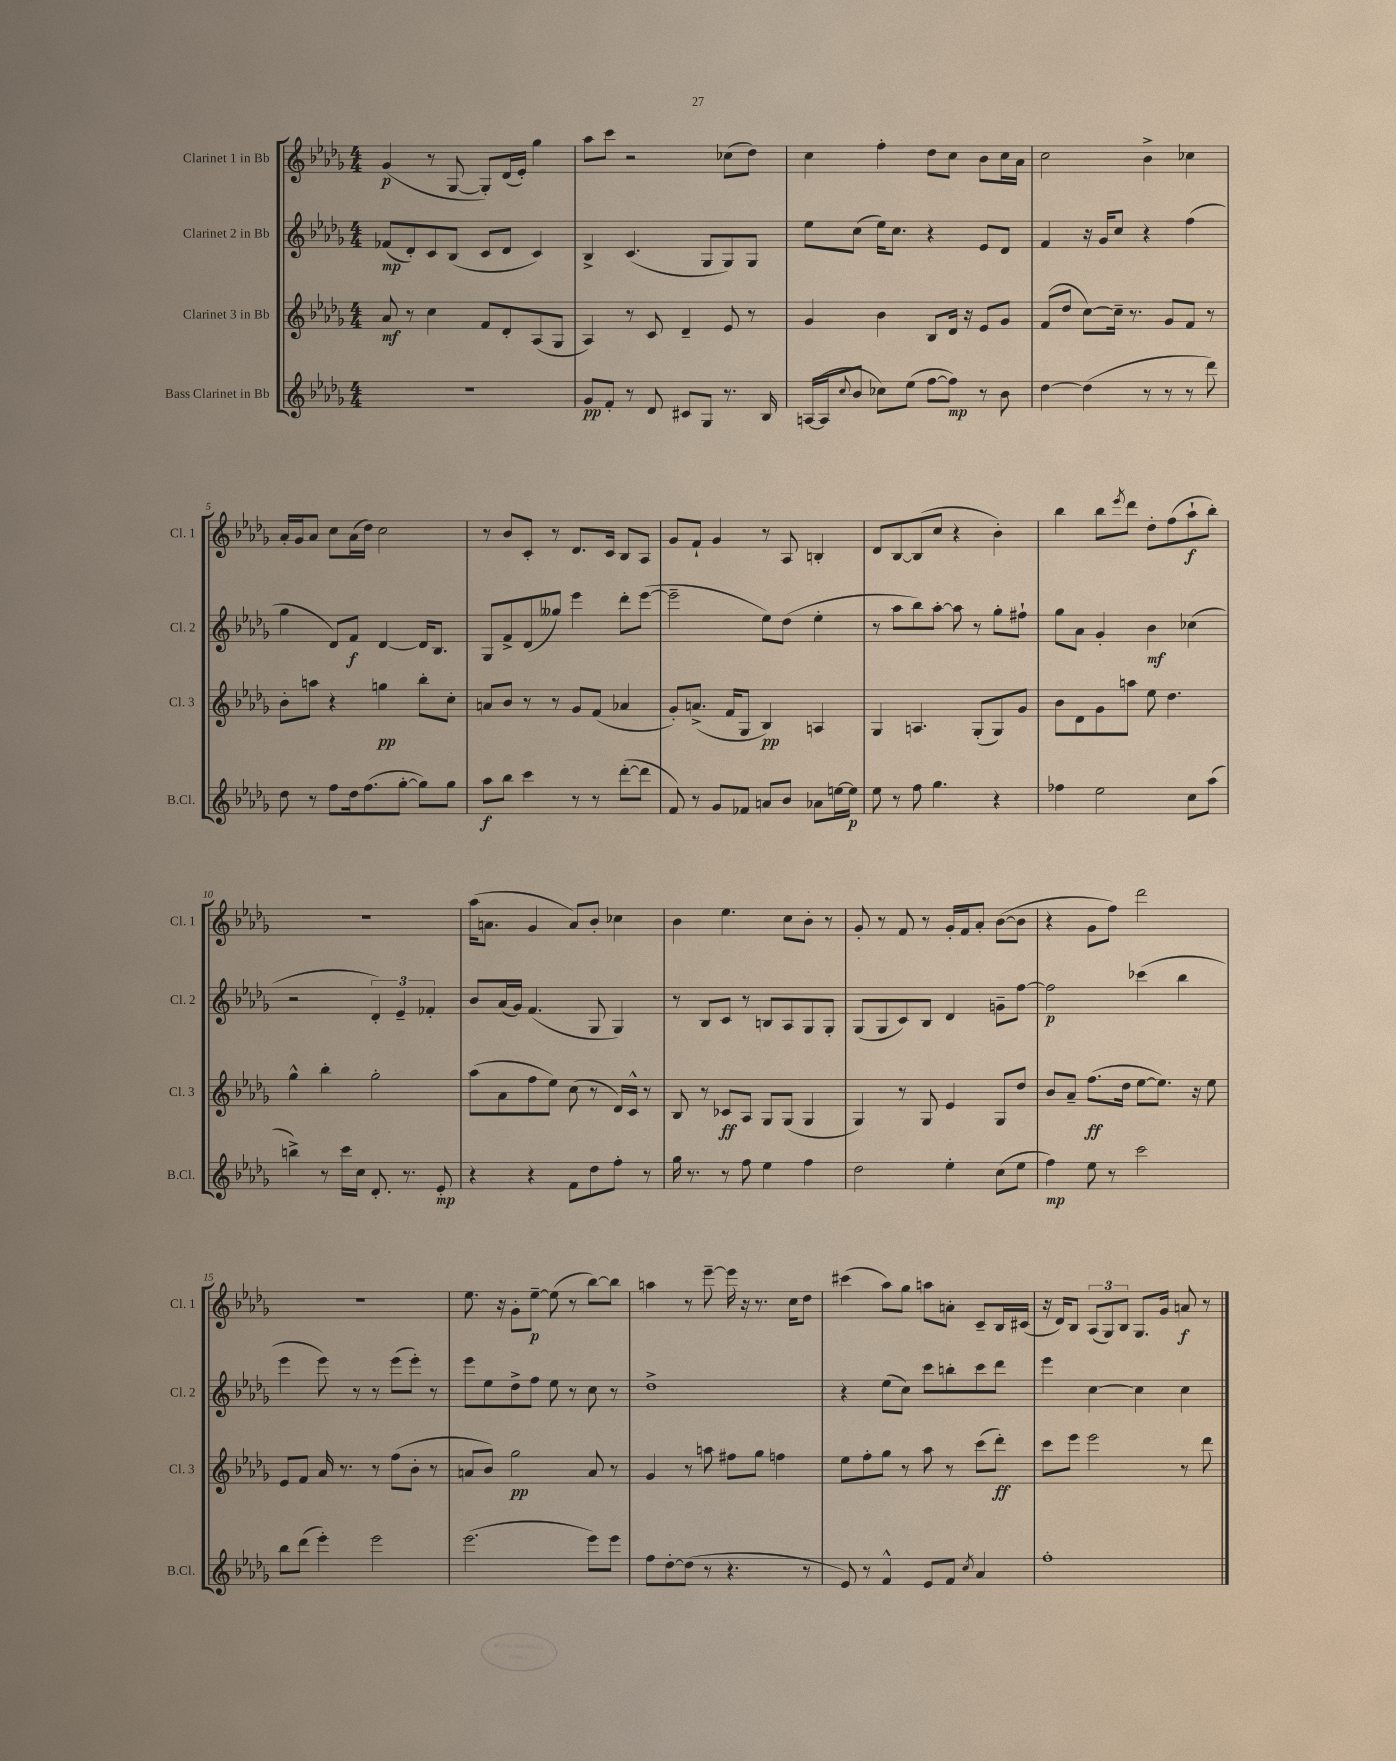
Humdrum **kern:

**kern	**kern	**kern	**kern
*staff4	*staff3	*staff2	*staff1
*clefG2	*clefG2	*clefG2	*clefG2
*k[b-e-a-d-g-]	*k[b-e-a-d-g-]	*k[b-e-a-d-g-]	*k[b-e-a-d-g-]
*M4/4	*M4/4	*M4/4	*M4/4
1r	8a-	(8f-	(4g-
.	8r	8d-')	.
.	4cc	8c	8r
.	.	(8B-	[8G-
.	8f	8c	8G-'])
.	8d-'	8d-	(16d-
.	.	.	16e-')
.	(8A-	4c)	4gg-
.	8G-	.	.
=	=	=	=
8g-	4A-)	4B-^	8aa-
8f'	.	.	8ccc
8r	8r	(4.c	2r
8d-	8c	.	.
8c#	4d-~	.	.
8G-	.	8G-	.
8.r	8e-	8G-)	(8cc-
.	8r	8G-	8dd-)
16B-	.	.	.
=	=	=	=
([16A	4g-	8ee-	4cc
16A]	.	.	.
8qqcc	.	.	.
8b-	.	(8cc	.
8cc-)	4b-	16ee-)	4ff'
.	.	8.cc	.
(8ee-	.	.	.
[8ff	8B-	4r	8dd-
8ff])	16d-	.	8cc
.	16r	.	.
8r	8e-	8e-	8b-
8b-	8g-	8d-	16cc
.	.	.	16a-
=	=	=	=
[4dd-	(8f	4f	2cc
.	8dd-	.	.
(4dd-]	[8cc)	16r	.
.	.	16g-	.
.	16cc~]	8cc	.
.	8.r	.	.
8r	.	4r	4b-^
8r	8g-	.	.
8r	8f	(4ff	4cc-
8ddd-)	8r	.	.
=	=	=	=
8dd-	8b-'	4gg-	16a-'
.	.	.	16g-
8r	8aa	.	8a-
8ff	4r	8d-)	8cc
16dd-	.	8f	(16a-
(8.ff	.	.	16dd-)
.	4gg	[4d-	2cc
[8gg-'	.	.	.
8gg-])	8bb-'	16d-]	.
.	.	8.B-	.
8gg-	8cc'	.	.
=	=	=	=
8aa-	8a	8G-	8r
8bb-	8b-	8f^	8b-
4ccc	8r	(8d-	8c'
.	8r	8gg--)	8r
8r	8g-	4eee-	8.d-
8r	(8f	.	.
.	.	.	16c
([8ddd-'	4a-	8ddd-'	8B-
8ddd-]	.	([8eee-	8A-
=	=	=	=
8f)	8g-')	2eee-~]	8g-
8r	(8.a^	.	8f`
8g-	.	.	4g-
.	16f	.	.
8f-	8G-	.	.
8a	4B-)	8ee-)	8r
8b-	.	(8dd-	8A-
8a-	4A	4ee-'	4B'
[16ee	.	.	.
16ee]	.	.	.
=	=	=	=
8ee-	4G-	8r	8d-
8r	.	8aa-	[8B-
8ff	4.A	8bb-)	(8B-]
4.gg-	.	[8aa-'	8cc
.	.	8aa-]	4r
.	(8G-'	8r	.
4r	8G-)	8gg-'	4b-')
.	8g-	8ff#`	.
=	=	=	=
4ff-	8b-	8gg-	4bb-
.	8d-	8a-	.
2ee-	8g-	4g-'	8bb-
.	.	.	8qeee-
.	8aa	.	8ddd-
.	8ee-	4b-	8dd-'
.	4.dd-	.	(8ff
8cc	.	(4cc-	8aa-`
(8aa-	.	.	8bb-')
=	=	=	=
4bb^)	4gg-^^	2r	1r
8r	4bb-'	.	.
16ccc	.	.	.
16cc	.	.	.
8.d-'	2gg-'	6d-')	.
.	.	6e-~	.
8.r	.	.	.
.	.	6f-'	.
8e-'	.	.	.
=	=	=	=
4r	(8aa-	8b-	(16aa-
.	.	.	8.a
.	8a-	(16a-	.
.	.	16g-)	.
4r	8ff	(4.f	4g-
.	8ee-)	.	.
8f	(8cc	.	8a)
8dd-	8r	8G-	8b-'
8ff'	16d-)	4G-)	4cc-
.	16c^^	.	.
8r	8r	.	.
=	=	=	=
16gg-	8B-	8r	4b-
8.r	.	.	.
.	8r	8B-	.
8r	8c-	8c	4.ee-
8ff	8A-	8r	.
4ee-	8G-	8B	.
.	(8G-	8A-	8cc
4ff	4G-	8G-	8b-'
.	.	8G-'	8r
=	=	=	=
2dd-	4G-)	(8G-	8g-'
.	.	8G-	8r
.	8r	8c)	8f
.	8G-	8B-	8r
4ee-'	4e-	4d-	16g-'
.	.	.	16f
.	.	.	8a-'
(8cc	8G-	8g~	([8b-
8ee-	8dd-	[8ff	8b-]
=	=	=	=
4ff)	8b-	2ff]	4r
.	8a-~	.	.
8ee-	(8.ff	.	8g-
8r	.	.	8ff)
.	16dd-	.	.
2ccc	[8ee-	(4ccc-	2ddd-
.	8.ee-])	.	.
.	.	4bb-	.
.	16r	.	.
.	8ee-	.	.
=	=	=	=
8bb-	8e-	4eee-	1r
(8ddd-	8f	.	.
4eee-')	16a-	8eee-)	.
.	8.r	.	.
.	.	8r	.
2eee-	8r	8r	.
.	(8ff	(8eee-	.
.	8b-'	8eee-')	.
.	8r	8r	.
=	=	=	=
(2.eee-	8a	8eee-	8.ee-
.	8b-)	8ee-	.
.	.	.	16r
.	2gg-	8dd-^	8g-'
.	.	8ff	[8ee-~
.	.	8ee-	(8ee-]
.	.	8r	8r
8eee-)	8a	8cc	[8bb-)
8eee-	8r	8r	8bb-]
=	=	=	=
8ff	4g-	1dd-^	4aa
[8dd-'	.	.	.
(8dd-]	8r	.	8r
8r	8aa	.	[8eee-~
4.r	8ff#	.	16eee-]
.	.	.	16r
.	8gg-	.	8.r
.	4ff	.	.
.	.	.	16cc
8r	.	.	8dd-
=	=	=	=
8e-)	8ee-	4r	(4ccc#
8r	8ff'	.	.
4f^^	8gg-	(8ee-	8aa-)
.	8r	8cc)	8gg-
8e-	8aa-	8ccc	8aa
8f	8r	8bb'	8a'
8qcc	.	.	.
4a-	(8ccc	8ccc	8c~
.	8ddd-')	8ddd-	16B-
.	.	.	(16c#
=	=	=	=
1ff'	8ccc	4eee-	16r
.	.	.	16d-)
.	8eee-	.	8B-
.	2eee-	[4cc	(12A-
.	.	.	12G-)
.	.	.	12B-
.	.	4cc]	8.G-
.	.	.	16g-
.	8r	4cc	8a
.	8ddd-	.	8r
==	==	==	==
*-	*-	*-	*-
